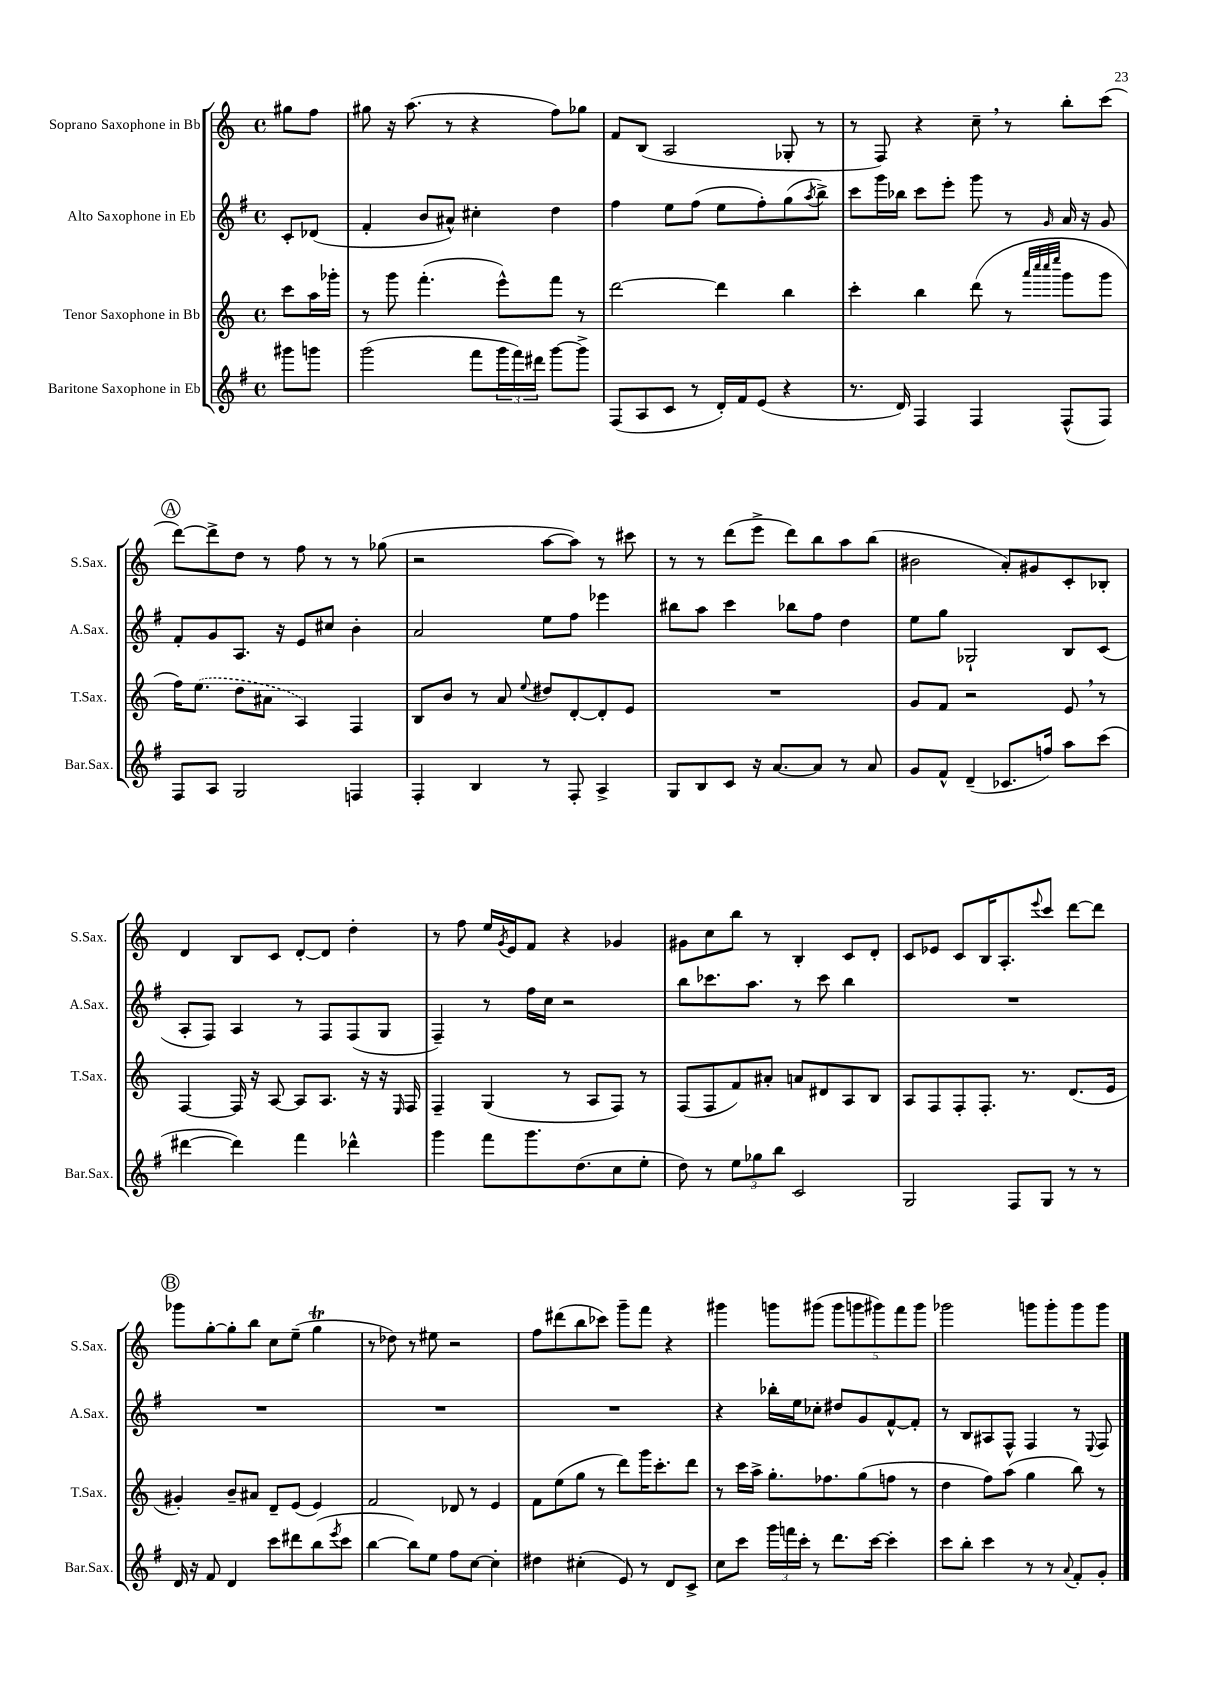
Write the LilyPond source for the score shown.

<<
\new StaffGroup <<
\new Staff = "s0" \with { instrumentName = "Soprano Saxophone in Bb" shortInstrumentName = "S.Sax." } {
    \clef treble \key c \major \defaultTimeSignature \time 4/4 \partial 4
    gis''8 f''8 |
    gis''8 r16 a''8.( r8 r4 f''8) ges''8 |
    f'8 b8( a2 ges8-. r8 |
    r8 f8) r4 c''8-- \breathe r8 b''8-. c'''8( |
    \mark \markup { \circle "A" } d'''8~) d'''8-> d''8 r8 f''8 r8 r8 ges''8( |
    r2 a''8~ a''8) r8 cis'''8 |
    r8 r8 d'''8( e'''8-> d'''8) b''8 a''8 b''8( |
    bis'2 a'8-.) gis'8 c'8-. bes8-. |
    d'4 b8 c'8 d'8~-. d'8 d''4-. |
    r8 f''8 e''16 \acciaccatura { g'8 } e'16 f'8 r4 ges'4 |
    gis'8 c''8 b''8 r8 b4-. c'8 d'8-. |
    c'8 ees'8 c'8 b16 a8.-. \appoggiatura { e'''8 } c'''8 d'''8~ d'''8 |
    \mark \markup { \circle "B" } ges'''8 g''8~-. g''8-. b''8 c''8 e''8--( g''4\trill |
    r8 des''8) r8 eis''8 r2 |
    f''8 dis'''8( b''8 ces'''8) g'''8-- f'''8 r4 |
    gis'''4 g'''8 gis'''8( \tuplet 5/4 { gis'''8 g'''8 gis'''8) f'''8 gis'''8 } |
    ges'''2 g'''8 g'''8-. g'''8 g'''8 \bar "|." |
}
\new Staff = "s1" \with { instrumentName = "Alto Saxophone in Eb" shortInstrumentName = "A.Sax." } {
    \clef treble \key g \major \defaultTimeSignature \time 4/4 \partial 4
    c'8-. des'8( |
    fis'4-. b'8 ais'8-^) cis''4-. d''4 |
    fis''4 e''8 fis''8( e''8 fis''8-.) g''8( \acciaccatura { a''8 } b''8->) |
    c'''8 g'''16 bes''16 c'''8 e'''8-. g'''8 r8 \grace { g'16 } a'16 r16 g'8 |
    \mark \markup { \circle "A" } fis'8-. g'8 a8. r16 e'8 cis''8 b'4-. |
    a'2 e''8 fis''8 ees'''4 |
    bis''8 a''8 c'''4 bes''8 fis''8 d''4 |
    e''8 g''8 ges2-! b8 c'8( |
    a8-. fis8) a4 r8 fis8 fis8( g8 |
    fis4--) r8 fis''16 c''16 r2 |
    b''8 ces'''8. a''8. r8 ces'''8 b''4 |
    R1 |
    \mark \markup { \circle "B" } R1 |
    R1 |
    R1 |
    r4 bes''16-. e''16 ces''8-. dis''8 g'8 fis'8~-^ fis'8-. |
    r8 b8 ais8 fis8-^ fis4 r8 \appoggiatura { e8 } fis8 \bar "|." |
}
\new Staff = "s2" \with { instrumentName = "Tenor Saxophone in Bb" shortInstrumentName = "T.Sax." } {
    \clef treble \key c \major \defaultTimeSignature \time 4/4 \partial 4
    c'''8 a''16 ges'''16-. |
    r8 g'''8 f'''4.-.( e'''8-^) f'''8 r8 |
    d'''2~ d'''4 b''4 |
    c'''4-. b''4 d'''8( r8 \grace { a'''32 c''''32 c''''32 e''''32 } g'''8 g'''8 |
    \mark \markup { \circle "A" } f''16) \once \slurDashed e''8.( d''8 ais'8 a4) f4 |
    b8 b'8 r8 a'8 \appoggiatura { e''8 } dis''8 d'8~-. d'8-. e'8 |
    R1 |
    g'8 f'8 r2 e'8 \breathe r8 |
    f4~ f16 r16 a8~ a8 a8. r16 r16 \grace { e16 } f16 |
    f4-- g4( r8 a8 f8) r8 |
    f8( f8 f'8) ais'8-. a'8 dis'8 a8 b8 |
    a8 f8 f8-. f8.-. r8. d'8.( e'16 |
    \mark \markup { \circle "B" } gis'4-.) b'8-- ais'8 d'8-- e'8( e'4) |
    f'2 des'8 r8 e'4 |
    f'8 e''8( g''8 r8 d'''8) g'''16 c'''8.-. d'''8 |
    r8 c'''16 a''16-> g''8.-. fes''8. g''8( f''8 r8 |
    d''4 f''8) a''8( g''4 b''8) r8 \bar "|." |
}
\new Staff = "s3" \with { instrumentName = "Baritone Saxophone in Eb" shortInstrumentName = "Bar.Sax." } {
    \clef treble \key g \major \defaultTimeSignature \time 4/4 \partial 4
    gis'''8 g'''8 |
    g'''2( fis'''8 \tuplet 3/2 { g'''16 fis'''16) dis'''16 } g'''8~ g'''8-> |
    fis8( a8 c'8 r8 d'16-.) fis'16 e'8( r4 |
    r8. d'16) fis4 fis4 fis8-^( fis8) |
    \mark \markup { \circle "A" } fis8 a8 g2 f4 |
    fis4-. b4 r8 fis8-. a4-> |
    g8 b8 c'8 r16 a'8.~ a'8 r8 a'8 |
    g'8 fis'8-^ d'4--( ces'8. f''16) a''8 c'''8( |
    dis'''4~ dis'''4) fis'''4 des'''4-^ |
    g'''4 fis'''8 g'''8. d''8.( c''8 e''8-. |
    d''8) r8 \tuplet 3/2 { e''8 ges''8 b''8 } c'2 |
    g2 fis8 g8 r8 r8 |
    \mark \markup { \circle "B" } d'16 r16 fis'8 d'4 c'''8 dis'''8 b''8( \acciaccatura { e'''8 } c'''8 |
    b''4~ b''8) e''8 fis''8 c''8~ c''4-. |
    dis''4 cis''4-.( e'8) r8 d'8 c'8-> |
    c''8 c'''8 \tuplet 3/2 { g'''16 f'''16 c'''16-. } r8 d'''8. c'''16~ c'''4-. |
    c'''8 b''8-. c'''4 r8 r8 \appoggiatura { a'8 } fis'8-. g'8-. \bar "|." |
}
>>
>>
\layout { \context { \Score \remove "Bar_number_engraver" } }
